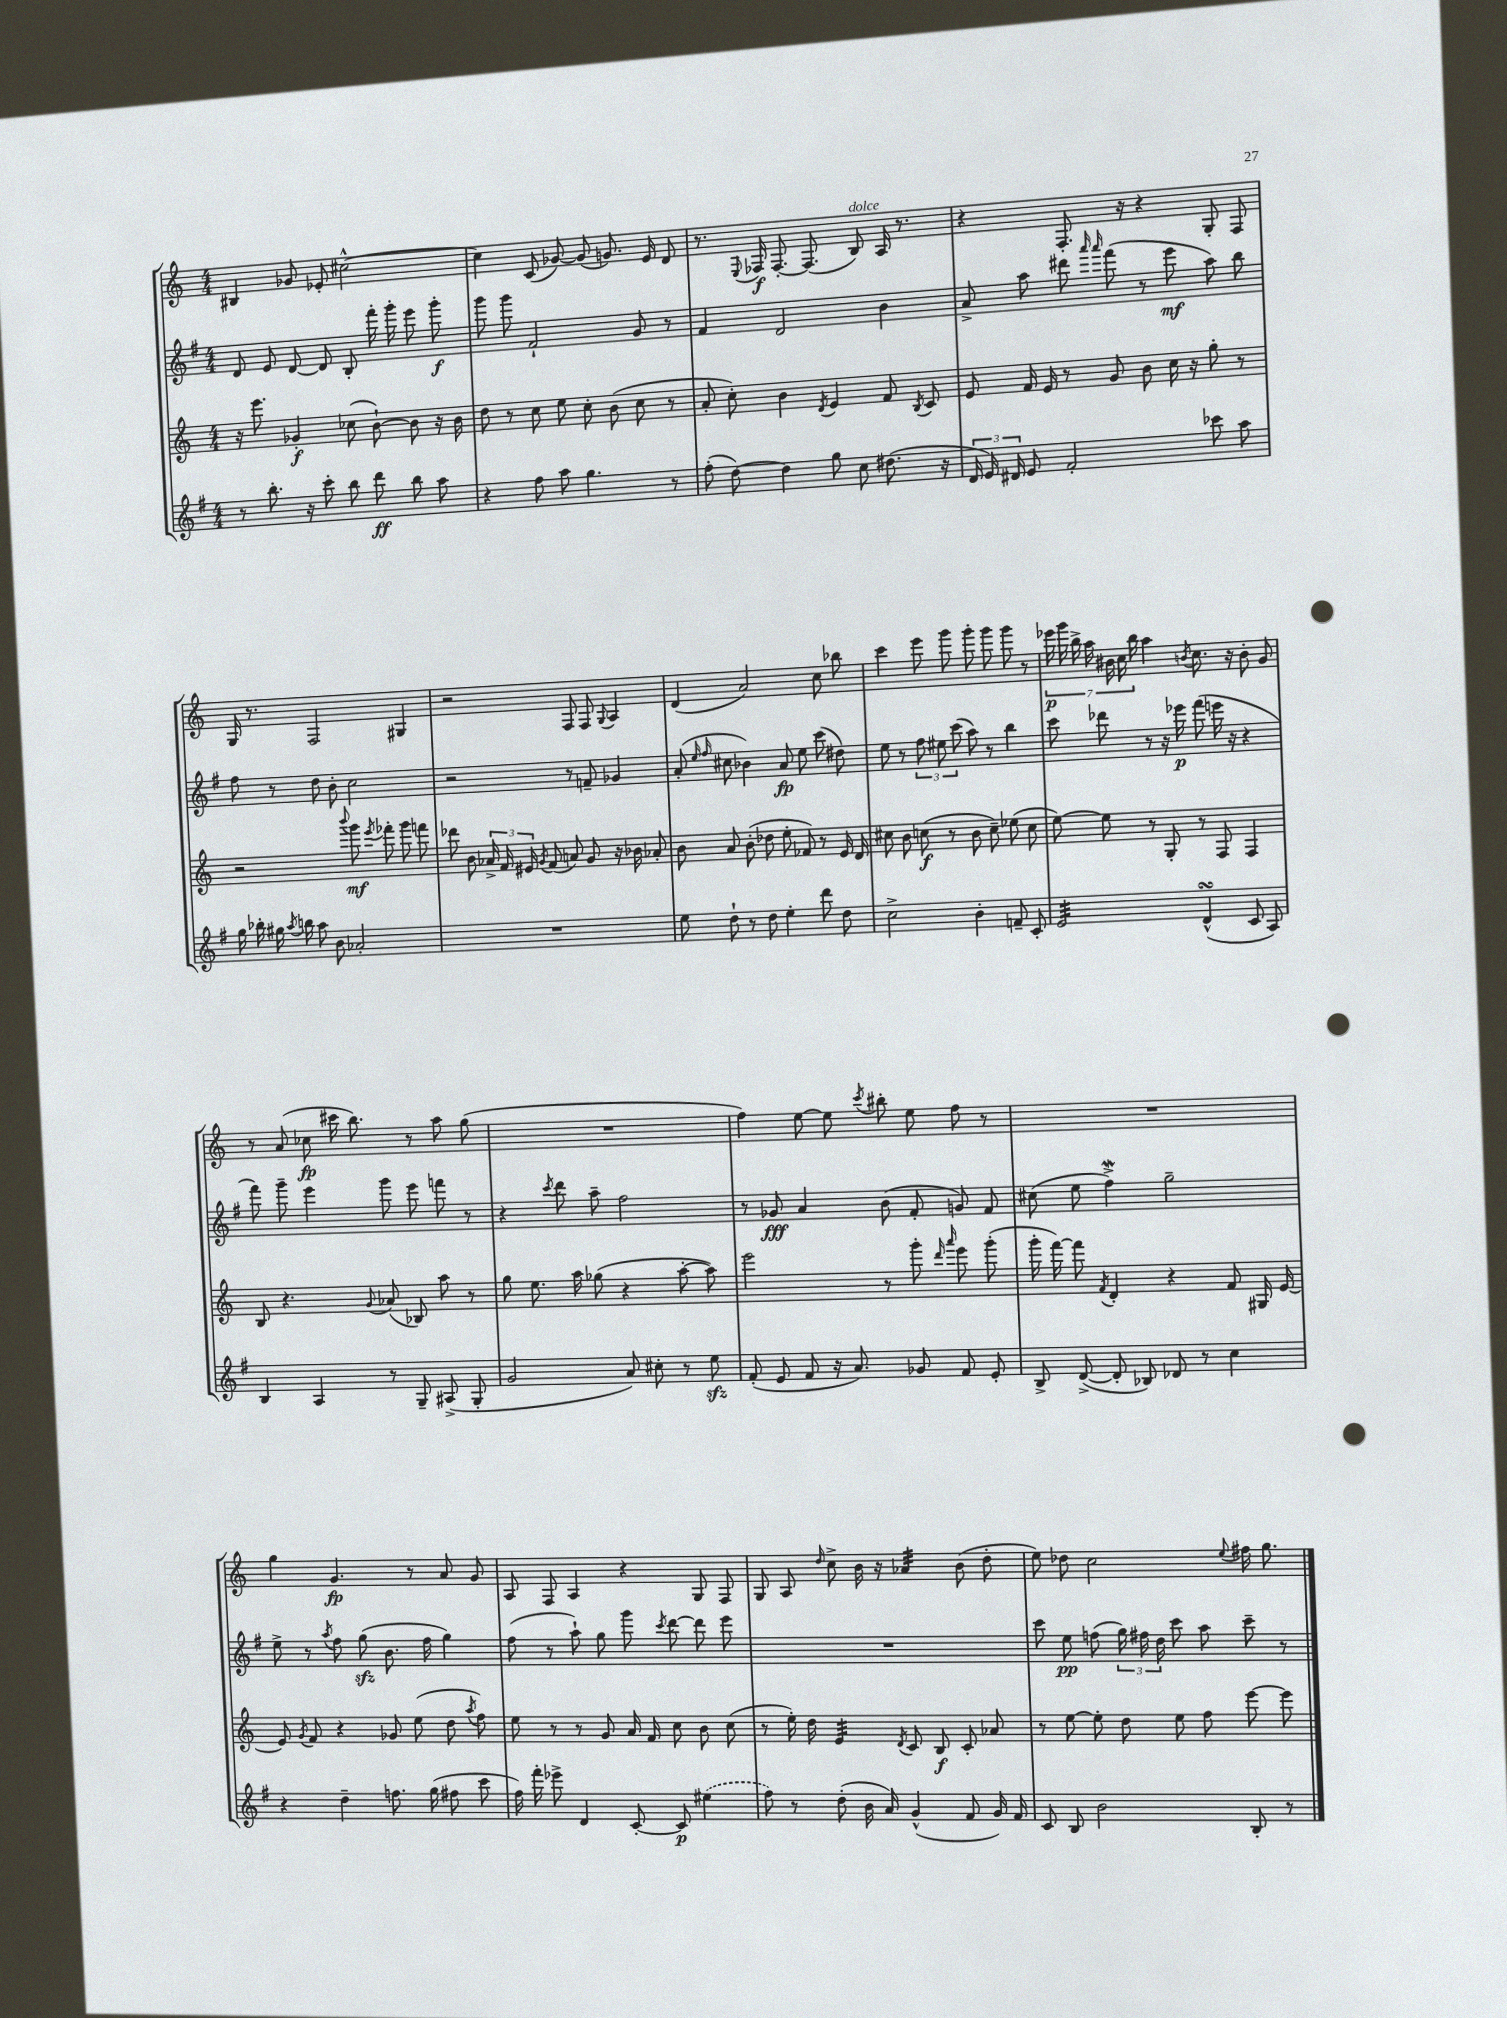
<<
\new StaffGroup <<
\new Staff = "s0" {
    \clef treble \key c \major \numericTimeSignature \time 4/4
    \autoBeamOff bis4 ges'8 ees'8-. cis''2~-^ |
    cis''4 c'8( ges'8~) ges'8( g'8.) e'16 d'8 |
    r8. \appoggiatura { e8 } fes16\f fes8.~-. fes8.( b8^\markup { \italic "dolce" }) a16 r8. |
    r4 f8.-. r16 r4 g8-. f8 |
    g16 r8. f2 gis4 |
    r2 f8 f8 \appoggiatura { g8 } a4 |
    d'4( a'2) c''8 bes''8 |
    c'''4 e'''8 g'''8 g'''8-. g'''8 g'''8 r8 |
    \tuplet 7/4 { ees'''16\p g'''16 b''16-> a''16 bis'16 c''16 b''16 } a''4 \acciaccatura { b'8 } c''8. r16 b'8-. g'8 |
    r8 a'8( ces''8\fp cis'''16 b''8.) r8 a''8 g''8( |
    R1 |
    f''4) e''8~ e''8 \acciaccatura { c'''8 } bis''8-. e''8 f''8 r8 |
    R1 |
    g''4 g'4.\fp r8 a'8 g'8 |
    a8 f8 a4 r4 g8 f8 |
    g8 a8 \grace { d''16 } c''8-> b'16 r16 aes'4:32 b'8( d''8-. |
    e''8) des''8 c''2 \appoggiatura { e''8 } fis''16 g''8. \bar "|." |
}
\new Staff = "s1" {
    \clef treble \key g \major \numericTimeSignature \time 4/4
    \autoBeamOff d'8 e'8 d'8~ d'8 b8-. fis'''16-. g'''16-. e'''8 g'''8-.\f |
    g'''8 g'''8 fis'2-! g'8 r8 |
    fis'4 d'2 b'4 |
    a'8-> a''8 dis'''8 \grace { a'''16 a'''16 } fis'''8( r8 e'''8\mf a''8) b''8 |
    fis''8 r8 d''8 b'8-. c''2 |
    r2 r8 f'8-- ges'4 |
    a'8-.( \grace { e''16 fis''16 } cis''8 bes'4) a'8\fp e''8 c'''8( dis''8) |
    e''8 r8 \tuplet 3/2 { fis''8 eis''8 c'''8( } a''8) r8 b''4 |
    c'''8 des'''8 r8 r16 ees'''16\p fis'''8( e'''16 r16 r4 |
    fis'''8) g'''8-- e'''4 g'''8 e'''8 f'''8 r8 |
    r4 \acciaccatura { c'''8 } d'''8 a''8-- fis''2 |
    r8 ges'8\fff a'4 b'8( fis'8-. g'8) fis'8 |
    cis''8( e''8 fis''4->\mordent) g''2-- |
    e''8-> r8 \acciaccatura { a''8 } fis''8 g''8\sfz( b'8. fis''16 g''4) |
    fis''8( r8 a''8-!) g''8 g'''8 \acciaccatura { c'''8 } d'''8~ d'''8 e'''8 |
    R1 |
    c'''8 e''8\pp f''8( \tuplet 3/2 { g''16) fis''16 d''16 } c'''8 a''8 c'''8-- r8 \bar "|." |
}
\new Staff = "s2" {
    \clef treble \key c \major \numericTimeSignature \time 4/4
    \autoBeamOff r16 e'''8. ges'4-.\f ces''8( b'8~-!) b'8 r16 b'16 |
    d''8 r8 c''8 e''8 c''8-. b'8( c''8 r8 |
    a'8-. c''8-.) b'4 \acciaccatura { d'8 } e'4 f'8 \acciaccatura { b8 } c'8 |
    e'8 f'16 e'16 r8 g'8 b'8 c''16 r16 g''8-. r8 |
    r2 \appoggiatura { b'''8 } g'''8\mf \acciaccatura { e'''8 } fes'''8-. g'''8 f'''8 |
    des'''8 b'8 \tuplet 3/2 { aes'16-> f'16 eis'16 } \acciaccatura { g'8 } f'8( a'8) g'8 r16 bes'16 aes'8-. |
    b'8 a'8 b'8-.( des''8 e''8-. fes'8) r8 e'16 d'16 |
    cis''8 b'8 c''8\f( r8 b'8 c''8--) ees''8( c''8 |
    e''8~) e''8 r8 g8-. r8 f8 f4 |
    b8 r4. \appoggiatura { g'8 } aes'8( bes8) a''8 r8 |
    g''8 e''8. a''16 ges''8( r4 a''8~-. a''8) |
    e'''2 r8 g'''8-. \grace { d'''16 a'''16 } e'''8 g'''8-.( |
    g'''16-. f'''16~) f'''8 \acciaccatura { f'8 } d'4-. r4 f'8 gis16 e'16~ |
    e'8 \acciaccatura { g'8 } f'8 r4 ges'8 e''8( d''8 \acciaccatura { a''8 } f''8) |
    e''8 r8 r8 g'8 a'16 f'16 c''8 b'8 c''8( |
    r8 e''16-.) d''16 e'4:32 \acciaccatura { d'8 } c'8 b8\f c'8-. aes'8 |
    r8 e''8~ e''8-. d''8 e''8 f''8 e'''8~ e'''8 \bar "|." |
}
\new Staff = "s3" {
    \clef treble \key g \major \numericTimeSignature \time 4/4
    \autoBeamOff r8 b''8.-. r16 c'''8-. b''8 d'''8\ff b''8 a''8 |
    r4 fis''8 a''8 g''4. r8 |
    fis''8-.( d''8~) d''4 g''8 c''8 dis''8.( r16 |
    \tuplet 3/2 { d'16 e'16) dis'16 } e'8 fis'2-. ces'''8 a''8 |
    g''16 bes''16-. gis''16 \acciaccatura { a''8 } b''16 a''8 b'8 aes'2-. |
    R1 |
    e''8 d''8-! r8 d''8 e''4-. d'''8 d''8 |
    c''2-> b'4-. f'8-- c'8-. |
    e'2:32 d'4-^\turn( c'8 a8) |
    b4 a4 r8 g8-- ais8->( g8-. |
    g'2 a'8) cis''8-. r8 e''8\sfz |
    fis'8-.( e'8 fis'8 r16 a'8.) ges'8 fis'8 e'8-. |
    b8-> d'8~->( d'8-. bes8) des'8 r8 c''4 |
    r4 d''4-- f''8. g''16( fis''8 c'''8 |
    fis''16) fis'''16-. ees'''8-> d'4 c'8~-. c'8\p \once \slurDashed eis''4( |
    fis''8) r8 d''8-.( b'16 a'16) g'4-^( fis'8 g'16) fis'16 |
    c'8 b8 b'2 b8-. r8 \bar "|." |
}
>>
>>
\layout { \context { \Score \remove "Bar_number_engraver" } }
